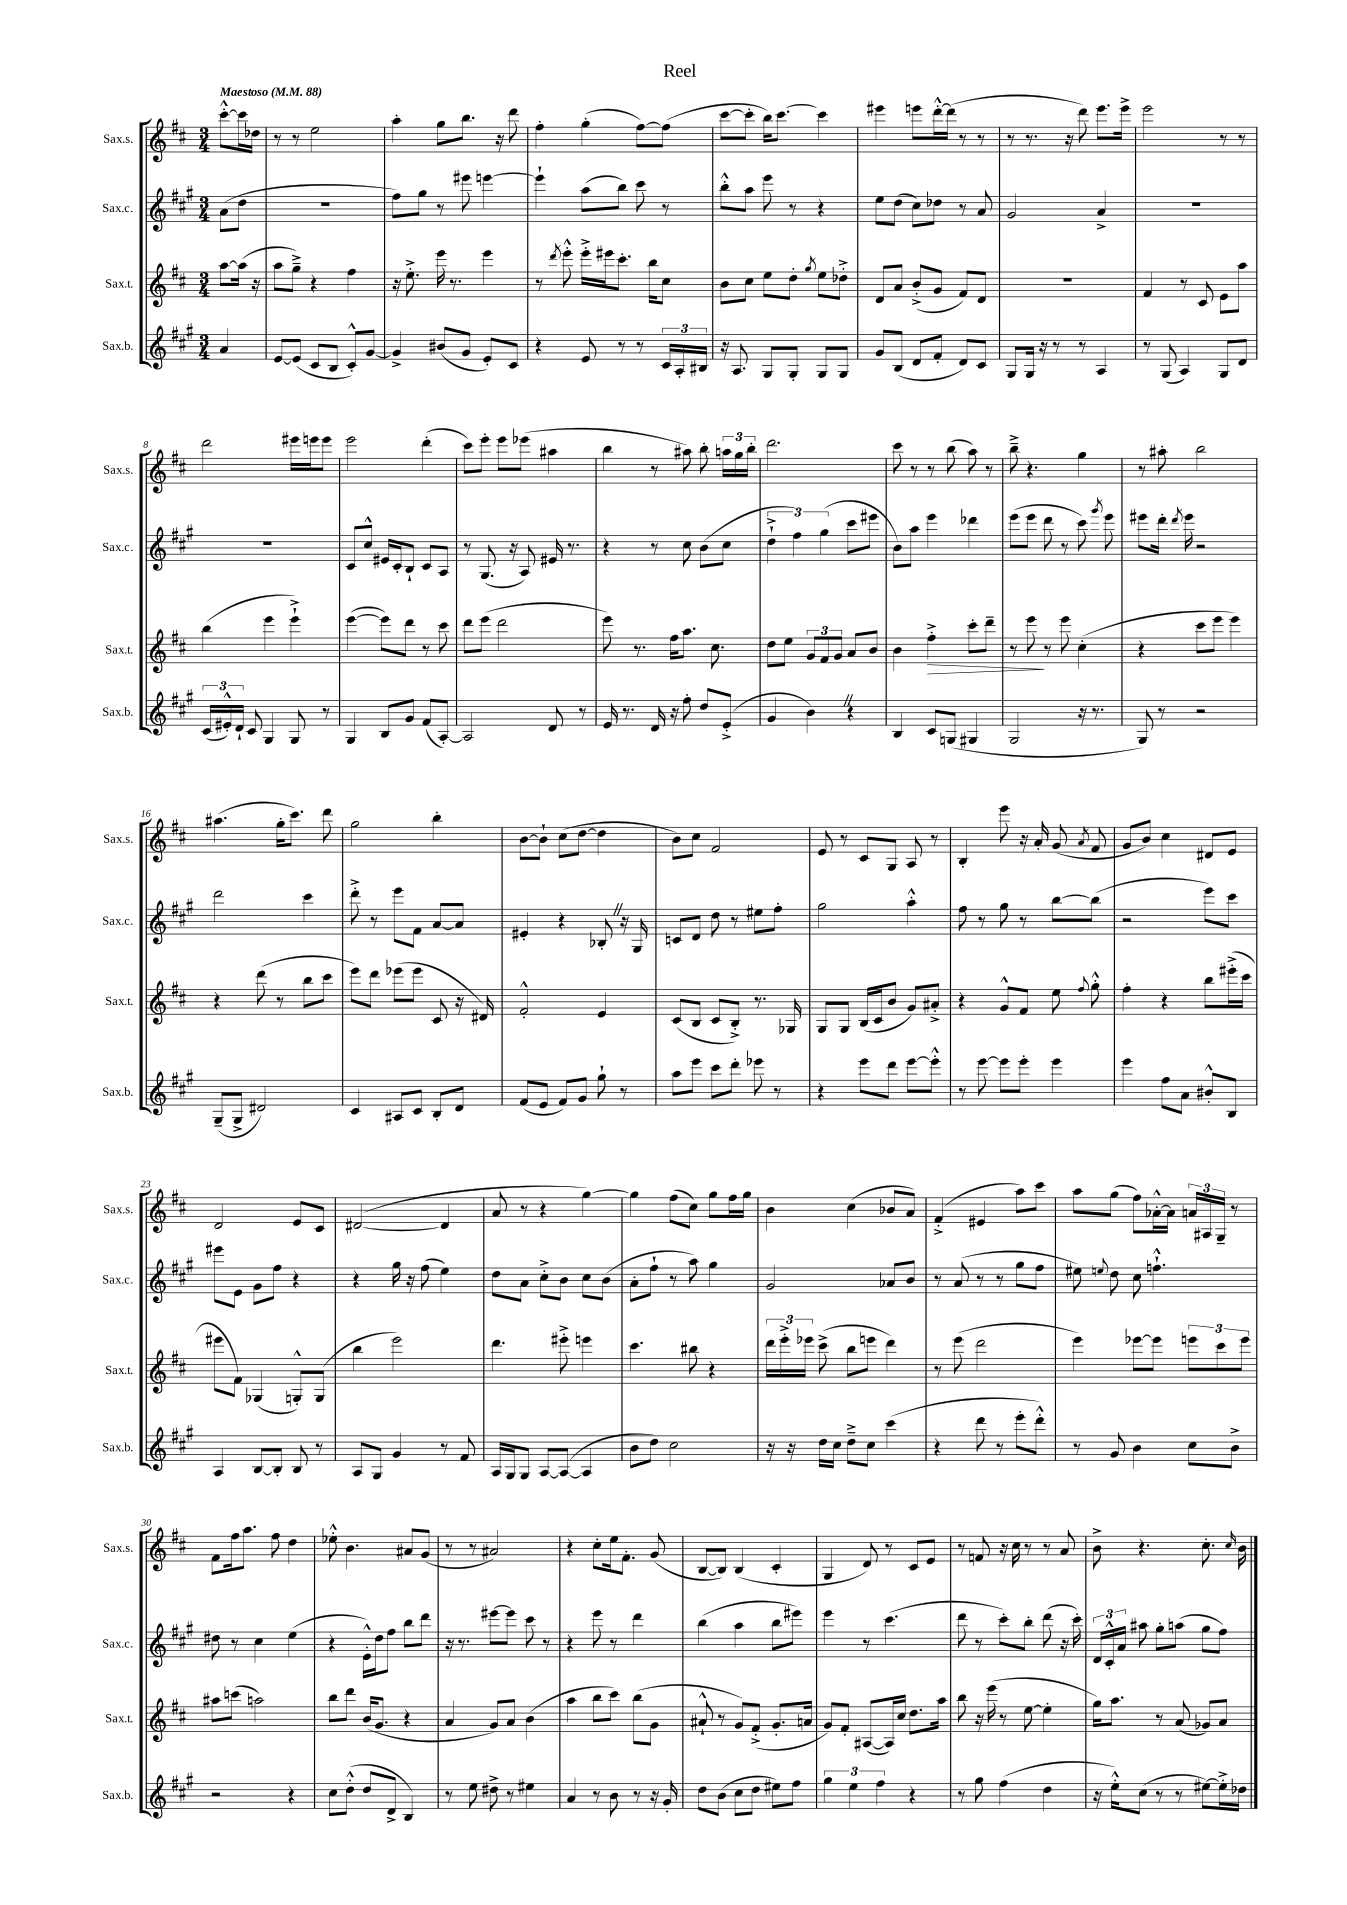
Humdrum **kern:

**kern	**kern	**kern	**kern
*staff4	*staff3	*staff2	*staff1
*clefG2	*clefG2	*clefG2	*clefG2
*k[f#c#g#]	*k[f#c#]	*k[f#c#g#]	*k[f#c#]
*M3/4	*M3/4	*M3/4	*M3/4
*MM88	*MM88	*MM88	*MM88
4a	[8aa	(8a	[8ccc#'^^
.	(16aa]	8dd	16ccc#]
.	16r	.	16dd-
=	=	=	=
[8e	8aa	2.r	8r
(8e]	8gg~^)	.	8r
8c#	4r	.	2ee
8B	.	.	.
8c#'^^)	4ff#	.	.
[8g#	.	.	.
=	=	=	=
4g#^]	16r	8ff#)	4aa'
.	8.ee'^	.	.
.	.	8gg#	.
(8b#	16eee	8r	8gg
.	8.r	.	.
8g#	.	8eee#	8.bb
8e')	4eee	[4eee	.
.	.	.	16r
8c#	.	.	8ddd
=	=	=	=
4r	8r	4eee`]	4ff#'
.	8qddd	.	.
.	8eee'^^	.	.
8e	16eee'^	(8aa	(4gg'
.	16eee#	.	.
8r	8.ccc#'	8bb)	.
8r	.	8ccc#	[8ff#)
.	16bb	.	.
24c#	8cc#	8r	(8ff#]
24A'	.	.	.
24B#	.	.	.
=	=	=	=
16r	8b	8bb'^^	[8ccc#
8.A	.	.	.
.	8cc#	8aa	8ccc#']
8G#	8ee	8eee	16bb)
.	.	.	[8.ccc#
8G#'	8dd'	8r	.
.	8qgg	.	.
8G#	8ee	4r	4ccc#]
8G#	8dd-'^	.	.
=	=	=	=
8g#	8d	8ee	4eee#
(8B	8a	(8dd	.
8d	(8b'^	8cc#)	8eee
8f#'	8g	8dd-	[16ddd'^^
.	.	.	(16ddd]
8d)	8f#)	8r	8r
8c#	8d	8a	8r
=	=	=	=
8G#	2.r	2g#	8r
16G#	.	.	8.r
16r	.	.	.
8r	.	.	.
.	.	.	16r
8r	.	.	8ddd)
4A	.	4a^	8.eee
.	.	.	16eee^
=	=	=	=
8r	4f#	2.r	2eee
(8G#	.	.	.
4A)	8r	.	.
.	8c#	.	.
8G#	8e	.	8r
8d	8aa	.	8r
=	=	=	=
(24c#	(4bb	2.r	2ddd
24e#'^^)	.	.	.
24d`	.	.	.
8c#	.	.	.
4G#	4eee	.	.
8G#	4eee`^)	.	16eee#
.	.	.	16eee
8r	.	.	8eee
=	=	=	=
4G#	([4eee	8c#	2eee
.	.	8cc#^^	.
8B	8eee])	16e#	.
.	.	16c#'	.
8g#	8ddd	8B`	.
(8f#	8r	8c#	(4ddd'
[8A')	8ccc#	8A	.
=	=	=	=
2A]	8ddd	8r	8ccc#)
.	(8eee	(8.G#	8eee'
.	2ddd	.	8eee
.	.	16r	.
.	.	8A)	(8eee-
8d	.	16e#	4aa#
.	.	8.r	.
8r	.	.	.
=	=	=	=
16e	8eee)	4r	4bb
8.r	.	.	.
.	8.r	.	.
16d	.	8r	8r
16r	16ff#	.	.
8ff#'	8.aa	8cc#	8aa#)
8dd	.	(8b	8bb'
.	8.cc#	.	.
(8e'^	.	8cc#	24aa
.	.	.	24gg
.	.	.	24bb'
=	=	=	=
4g#	8dd	6dd`^	2.ddd
.	8ee	.	.
.	.	6ff#)	.
4b)	12g	.	.
.	12f#	(6gg#	.
.	12g	.	.
4r	8a	8ccc#	.
.	8b	8eee#	.
=	=	=	=
4B	4b	8b)	8ccc#
.	.	8aa	8r
8c#	4ff#'^	4eee	8r
(8G	.	.	(8bb
4G#	8ccc#'	4ddd-	8aa)
.	8ddd~	.	8r
=	=	=	=
2G#	8r	(8eee	8bb~^
.	8eee	8eee	4.r
.	8r	8ddd	.
.	8eee	8r	.
16r	(4cc#'	8ccc#)	4gg
8.r	.	.	.
.	.	8qggg#	.
.	.	8eee	.
=	=	=	=
8G#)	4r	8eee#	8r
8r	.	16ddd'	8aa#'
.	.	8qddd	.
.	.	16eee#	.
2r	8ccc#	2r	2bb
.	8eee	.	.
.	4eee)	.	.
=	=	=	=
(8G#~	4r	2ddd	(4.aa#
8G#^	.	.	.
2d#)	(8ddd	.	.
.	8r	.	16gg'
.	.	.	8.ccc#)
.	8bb	4ccc#	.
.	8ccc#	.	8ddd
=	=	=	=
4c#	8eee)	8ddd'^	2gg
.	8ddd	8r	.
8A#	(8eee-	8eee	.
8c#	8eee-	8f#	.
8B'	8c#	[8a	4bb'
8d	16r	8a]	.
.	16d#)	.	.
=	=	=	=
(8f#	2f#'^^	4e#'	[8b
8e	.	.	8b`]
8f#)	.	4r	(8cc#
8g#	.	.	[8dd
8gg#`	4e	8B-'	4dd]
8r	.	16r	.
.	.	16G#	.
=	=	=	=
8aa	(8c#	8c	8b)
8eee	8B	8d	8cc#
8ccc#	8c#	8dd	2f#
8ddd'	8B'^)	8r	.
8eee-	8.r	8ee#	.
8r	.	8ff#'	.
.	16G-	.	.
=	=	=	=
4r	8G	2gg#	8e
.	8G	.	8r
8eee	(16B	.	8c#
.	16c#	.	.
8ddd	8b	.	8G
[8eee	8g)	4aa'^^	8A
8eee'^^]	8a#'^	.	8r
=	=	=	=
8r	4r	8ff#	4B'
[8eee	.	8r	.
8eee]	8g^^	8gg#	8eee
8eee'	8f#	8r	16r
.	.	.	16a'
4eee	8ee	[8bb	(8g
.	8qqff#	.	8qa
.	8gg'^^	(8bb]	8f#
=	=	=	=
4eee	4ff#'	2r	8g
.	.	.	8b)
8ff#	4r	.	4cc#
8a	.	.	.
8b#'^^	8bb	8eee)	8d#
8B	(16eee#'^	8ccc#	8e
.	16ccc#	.	.
=	=	=	=
4A	8eee#	8eee#	2d
.	8f#)	8e	.
[8B	(4G-	8g#	.
8B']	.	8ff#	.
8B	8G'^^)	4r	8e
8r	(8G	.	8c#
=	=	=	=
8A	4bb	4r	([2d#
8G#	.	.	.
4g#	2eee)	16gg#	.
.	.	16r	.
.	.	(8ff#	.
8r	.	4ee)	4d#]
8f#	.	.	.
=	=	=	=
16A	4.ddd	8dd	8a
16G#	.	.	.
8G#	.	8a	8r
[8A	.	8cc#'^	4r
(8A_	8eee#'^	8b	.
4A]	4eee	8cc#	[4gg)
.	.	(8b	.
=	=	=	=
8b	4.ccc#	8a'	4gg]
8dd)	.	8ff#`	.
2cc#	.	8r	(8ff#
.	8bb#	8aa)	8cc#)
.	4r	4gg#	8gg
.	.	.	16ff#
.	.	.	16gg
=	=	=	=
16r	24ddd	2g#	4b
.	24eee'^	.	.
16r	.	.	.
.	24eee-	.	.
16dd	(8ccc#^	.	.
16cc#	.	.	.
8dd~^	8bb	.	(4cc#
8cc#	8eee	.	.
(4ccc#	4ddd)	8a-	8b-
.	.	8b	8a)
=	=	=	=
4r	8r	8r	(4f#'^
.	(8eee	(8a	.
8ddd	2ddd	8r	4e#
8r	.	8r	.
8eee'	.	8gg#	8aa)
8ddd'^^)	.	8ff#	8ccc#
=	=	=	=
8r	4eee)	8ee#)	8aa
.	.	8qqee	.
8g#	.	8dd	(8gg
4b	[8eee-	8cc#	8ff#)
.	8eee-]	4.ff`^^	[16a-'^^
.	.	.	16a-]
8cc#	12eee	.	24a
.	.	.	24A#
.	12ccc#	.	24G~
8b^	.	.	8r
.	12eee	.	.
=	=	=	=
2r	8aa#	8dd#	8f#
.	(8ccc	8r	16ff#
.	.	.	8.aa
.	2aa)	4cc#	.
.	.	.	8ff#
4r	.	(4ee	4dd
=	=	=	=
8cc#	8bb	4r	8ee-'^^
(8dd'^^	8ddd	.	4.b
8dd	(16b	16e'^^)	.
.	8.g	16dd	.
8d^	.	8ff#	.
4B)	4r	8bb	8a#
.	.	8ddd	(8g
=	=	=	=
8r	4a	16r	8r
.	.	8.r	.
8ee	.	.	8r
8dd#^	8g)	[8eee#	2a#)
8r	8a	8eee#]	.
4ee#	(4b	8ccc#	.
.	.	8r	.
=	=	=	=
4a	4aa	4r	4r
8r	8bb	8eee	8cc#'
8b	8ccc#)	8r	16ee
.	.	.	8.f#'
8r	(8bb	4ddd	.
16r	8g	.	(8g
16g#'	.	.	.
=	=	=	=
8dd	8a#`^^	(4bb	[8B
(8b	8r	.	8B])
8cc#	8g)	4aa	(4B
8dd	(8f#'^	.	.
8ee#)	8.g'	8bb	4c#'
8ff#	.	8eee#)	.
.	16a	.	.
=	=	=	=
6gg#	8g)	4eee	4G
.	8f#'	.	.
6ee	.	.	.
.	([8A#	8r	8d)
6ff#	.	.	.
.	16A#])	(4.ccc#	8r
.	16cc#	.	.
4r	8.dd	.	8c#
.	.	.	8e
.	16aa	.	.
=	=	=	=
8r	8bb	8ddd	8r
8gg#	16r	8r	8f
.	(16eee	.	.
(4ff#	8r	8ccc#')	16r
.	.	.	16cc#
.	[8ee	8bb'	8r
4dd	4ee']	(8ddd	8r
.	.	16r	8a
.	.	16ccc#')	.
=	=	=	=
16r	16gg)	24d	8b^
.	.	24c#'^^	.
16ee'^^)	8.aa	.	.
.	.	24a	.
(8cc#	.	8aa#	4.r
8r	8r	8gg#'	.
8r	(8a	(8aa	.
[8ee#)	8g-)	8gg#	8.cc#'
16ee#'^]	8a	8ff#)	.
.	.	.	16qqcc#
16dd-	.	.	16b
==	==	==	==
*-	*-	*-	*-
